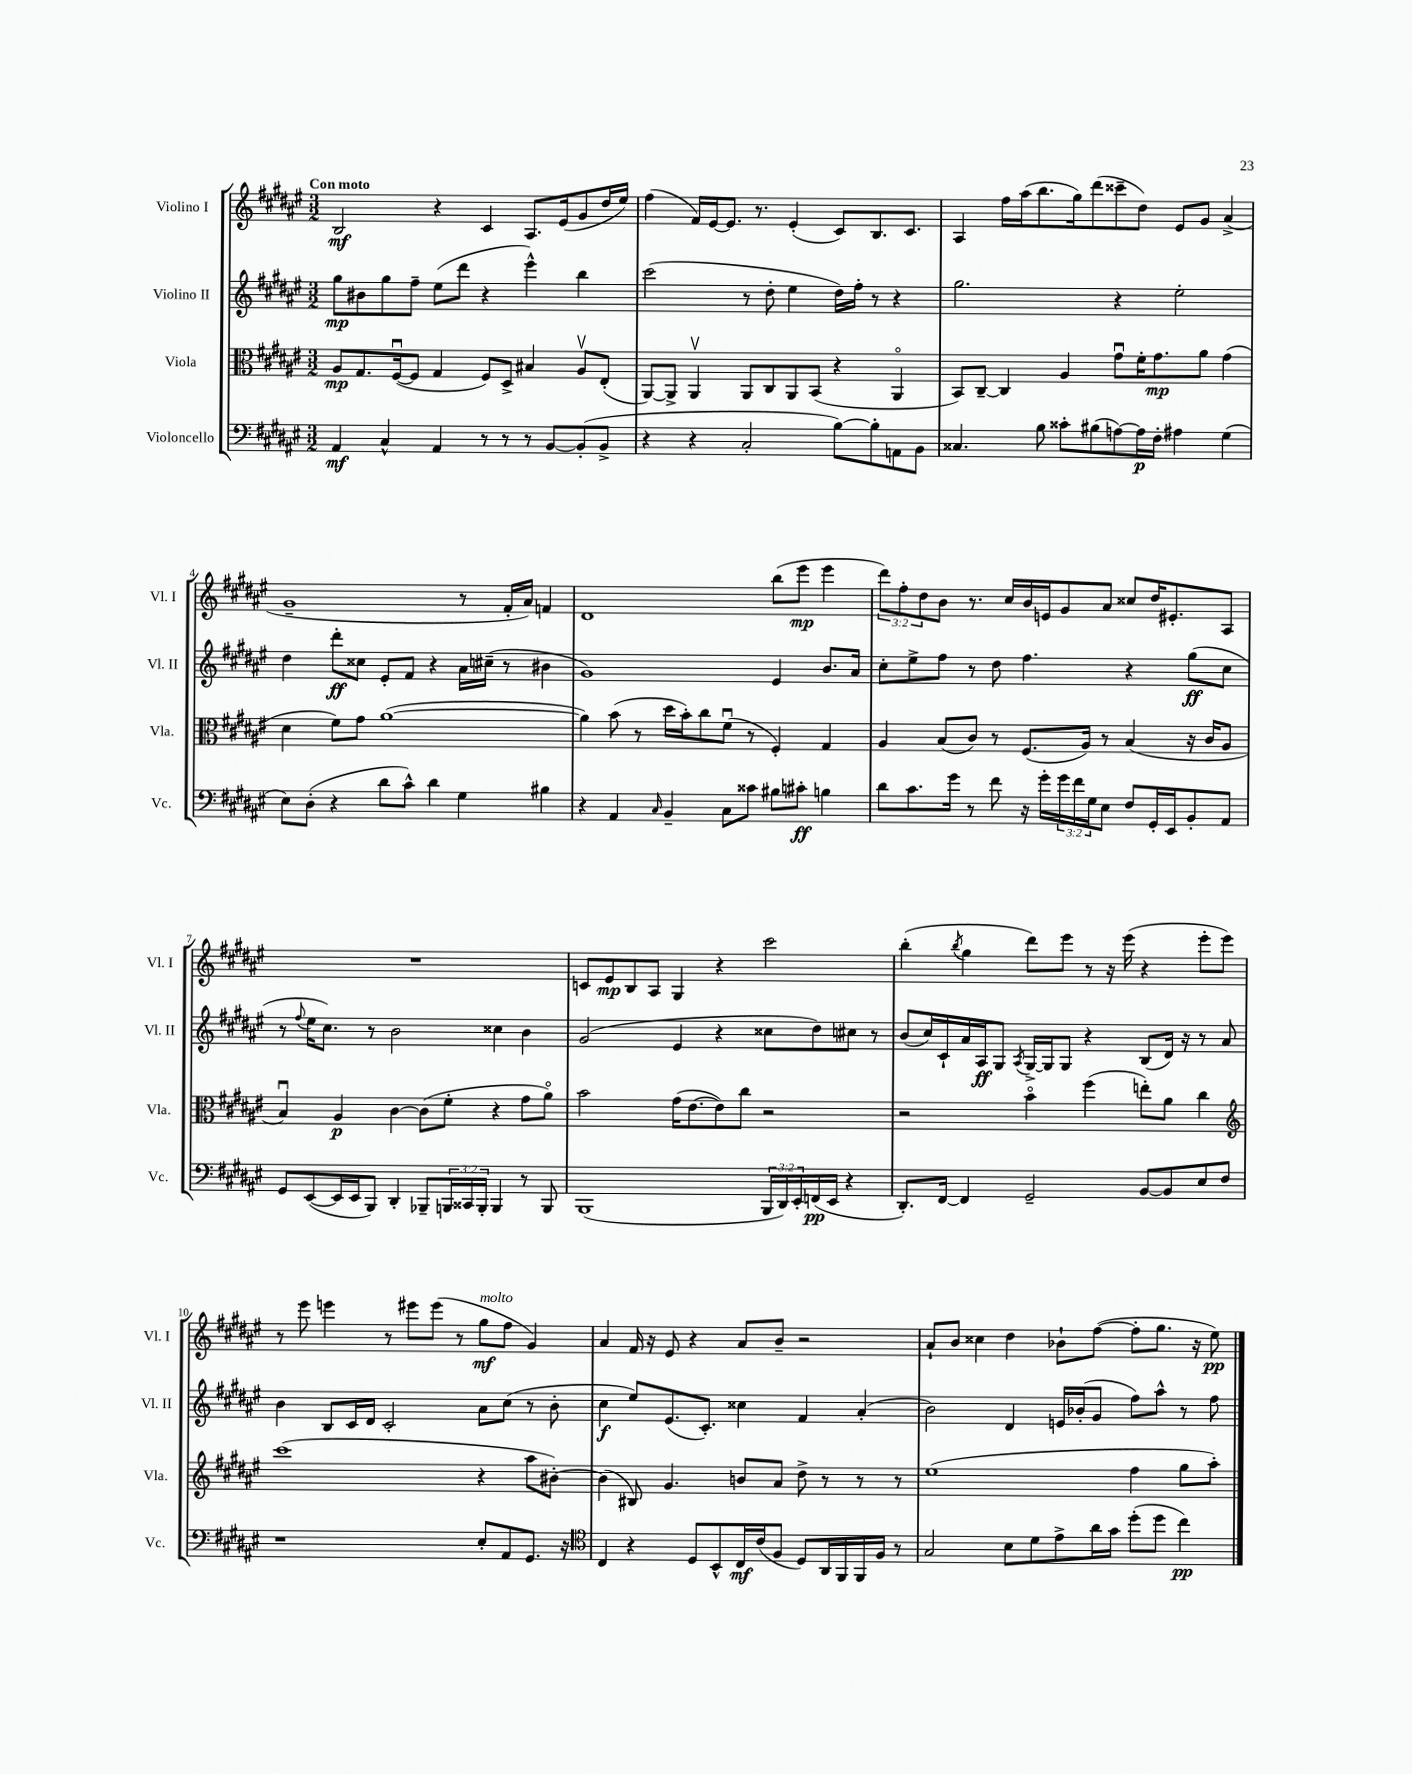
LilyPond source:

<<
\new StaffGroup <<
\new Staff = "s0" \with { instrumentName = "Violino I" shortInstrumentName = "Vl. I" } {
    \clef treble \key fis \major \numericTimeSignature \time 3/2 \override Staff.TupletNumber.text = #tuplet-number::calc-fraction-text \tempo "Con moto"
    b2\mf r4 cis'4 ais8. eis'16( gis'8 dis''16 eis''16) |
    fis''4( fis'16) eis'16~ eis'8. r8. eis'4-.( cis'8) b8. cis'8. |
    ais4 fis''16 ais''16( b''8. gis''16) dis'''8( cisis'''8-- dis''8) eis'8 gis'8 ais'4->( |
    gis'1-- r8 fis'16-. ais'16) f'4 |
    dis'1 b''8( eis'''8\mp eis'''4 |
    \tuplet 3/2 { dis'''8) fis''8-. dis''8 } b'8 r8. cis''16 b'16 e'16 gis'8 ais'8 cisis''8 dis''16 eis'8.-. ais8 |
    R1. |
    c'8 eis'8\mp b8 ais8 gis4 r4 cis'''2 |
    b''4-.( \acciaccatura { b''8 } gis''4 dis'''8) eis'''8 r8 r16 eis'''16( r4 eis'''8-. eis'''8) |
    r8 eis'''8 e'''4 r8 eis'''8 eis'''8( r8 gis''8\mf^\markup { \italic "molto" } fis''8 gis'4) |
    ais'4 fis'16 r16 eis'8 r4 ais'8 b'8-- r2 |
    ais'8-! b'8 cisis''4 dis''4 bes'8-! fis''8~( fis''8-. gis''8. r16 eis''8\pp) \bar "|." |
}
\new Staff = "s1" \with { instrumentName = "Violino II" shortInstrumentName = "Vl. II" } {
    \clef treble \key fis \major \numericTimeSignature \time 3/2
    gis''8\mp bis'8 gis''8 fis''8-- eis''8( dis'''8 r4 eis'''4-^) b''4 |
    cis'''2( r8 dis''8-. eis''4 dis''16) fis''16-. r8 r4 |
    gis''2. r4 eis''2-. |
    dis''4 dis'''8-.\ff cisis''8 eis'8-. fis'8 r4 ais'16 cis''16--( r8 bis'4 |
    gis'1) eis'4 b'8. ais'16 |
    cis''8-. eis''8-> fis''8 r8 dis''8 fis''4. r4 gis''8\ff( cis''8 |
    r8 \appoggiatura { fis''8 } eis''16 cis''8.) r8 b'2 cisis''4 b'4 |
    gis'2( eis'4 r4 cisis''8 dis''8) cis''8 r8 |
    b'8( cis''16) cis'16-! ais'16 ais16\ff gis8 \acciaccatura { ais8 } gis16~-> gis16 gis8 r4 b8( dis'16) r16 r8 ais'8 |
    b'4 b8 cis'16 dis'16 cis'2-. ais'8 cis''8( r8 b'8-. |
    cis''4\f eis''8) eis'8.( cis'8.-.) cisis''4 fis'4 ais'4-.( |
    b'2) dis'4 e'16 bes'16-.( gis'8 fis''8) ais''8-^ r8 fis''8 \bar "|." |
}
\new Staff = "s2" \with { instrumentName = "Viola" shortInstrumentName = "Vla." } {
    \clef alto \key fis \major \numericTimeSignature \time 3/2
    ais8\mp gis8. fis16~\downbow( fis8 gis4 fis8) dis8-> bis4 ais8\upbow eis8-.( |
    ais,8~) ais,8-> ais,4\upbow ais,8 cis8 ais,8 b,8( r4 ais,4\flageolet |
    b,8) cis8~-- cis4 ais4 gis'8\downbow fis'16-. gis'8.\mp ais'8 gis'4( |
    dis'4 fis'8) gis'8 ais'1~( |
    ais'4) b'8( r8 dis''16 b'16-.) cis''8 fis'8\downbow( r8 fis4-.) gis4 |
    ais4 b8( cis'8) r8 fis8.( ais16) r8 b4( r16 cis'16 ais8 |
    b4\downbow) ais4\p cis'4~ cis'8( fis'8-. r4 gis'8 ais'8\flageolet) |
    b'2 gis'16( eis'8.~ eis'8) cis''8 r2 |
    r2 b'4\flageolet fis''4( e''8-.) ais'8 cis''4 |
    \clef treble cis'''1( r4 ais''8 bis'8~-.) |
    bis'4( bis8) gis'4. b'8 ais'8 dis''8-> r8 r8 r8 |
    eis''1( fis''4 gis''8 ais''8-.) \bar "|." |
}
\new Staff = "s3" \with { instrumentName = "Violoncello" shortInstrumentName = "Vc." } {
    \clef bass \key fis \major \numericTimeSignature \time 3/2 \override Staff.TupletNumber.text = #tuplet-number::calc-fraction-text
    ais,4\mf cis4-^ ais,4 r8 r8 r8 b,8~ b,8-.( b,8-> |
    r4 r4 cis2-. b8~) b8-. a,8 b,8 |
    cisis4. b8 cisis'8-. bis8( a8~) a16\p fis16-. ais4 gis4( |
    eis8) dis8-.( r4 dis'8 cis'8-^) dis'4 gis4 bis4 |
    r4 ais,4 \grace { cis16 } b,4-- cis8 cisis'8 bis8 cis'8-.\ff b4 |
    dis'8 cis'8. gis'16 r8 fis'8 r16 gis'16-. \tuplet 3/2 { gis'16 fis'16 gis16 } eis8 fis8 gis,16-. eis,16 b,8-. ais,8 |
    gis,8 eis,8~( eis,16 eis,16 b,,8) dis,4-. bes,,8-- \tuplet 3/2 { b,,16 cisis,16 b,,16-. } b,,4 r8 b,,8 |
    b,,1( \tuplet 3/2 { b,,16 dis,16) eis,16-. } f,16\pp( eis,16 r4 |
    dis,8.-.) fis,16~ fis,4 gis,2-- b,8~ b,8 eis8 fis8 |
    r1 eis8-. ais,8 gis,8. r16 |
    \clef tenor cis4 r4 dis8 b,8-^ cis16\mf cis'16( fis8 dis8) ais,16 fis,16 fis,16 fis16 r8 |
    gis2 b8 dis'8 eis'8-> ais'16 gis'16 dis''8-.( dis''8 cis''4\pp) \bar "|." |
}
>>
>>
